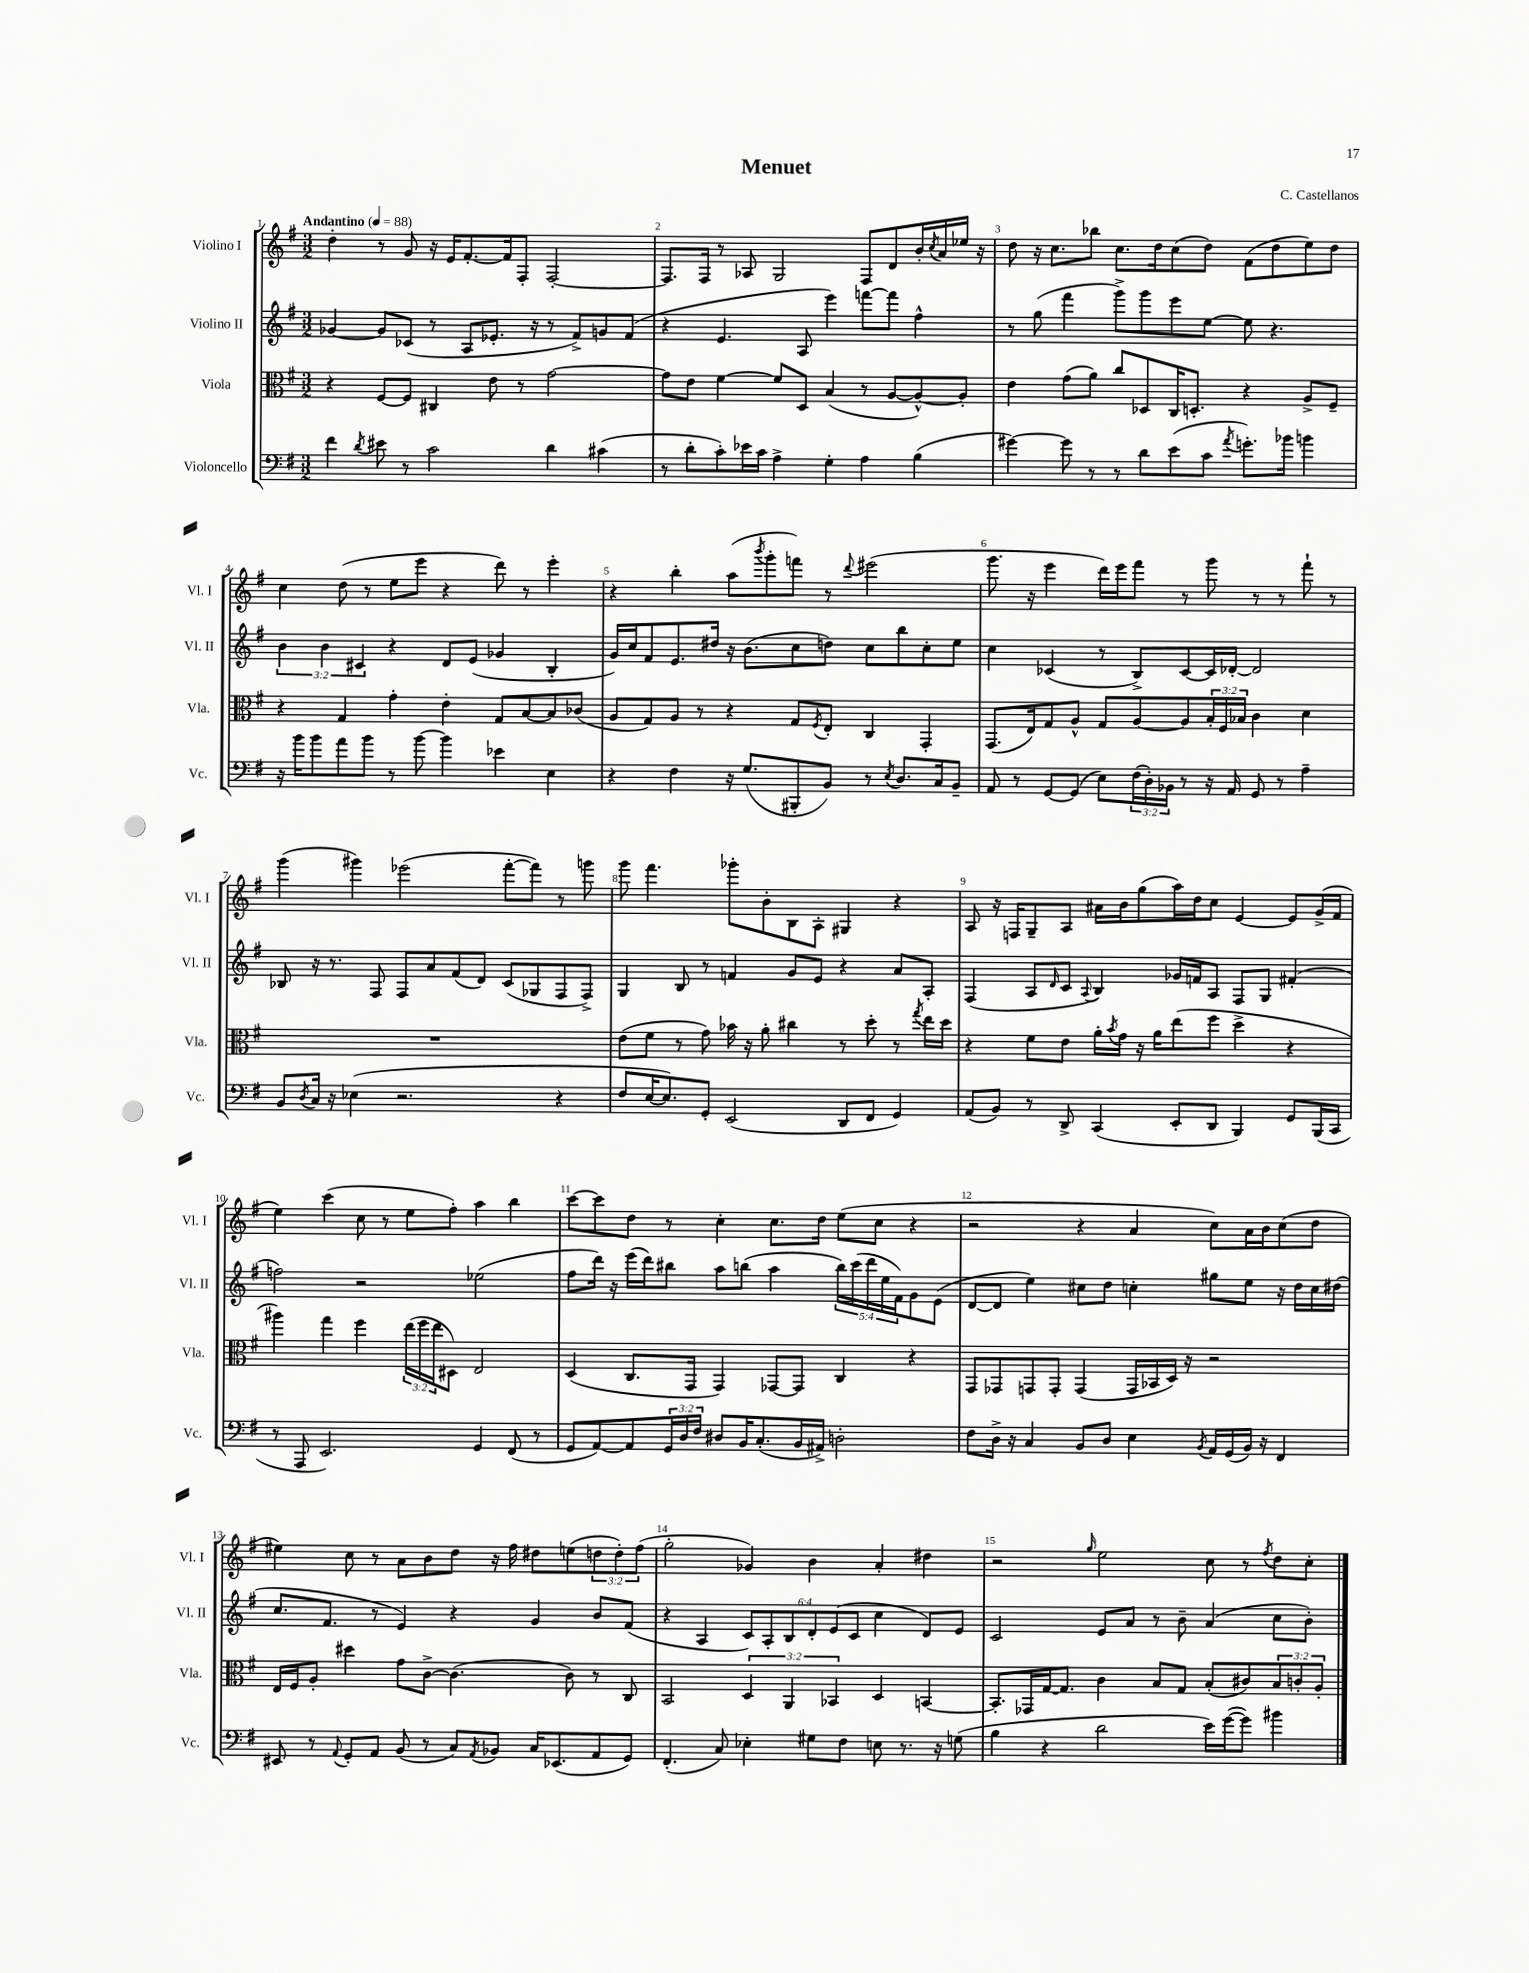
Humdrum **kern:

**kern	**kern	**kern	**kern
*staff4	*staff3	*staff2	*staff1
*clefF4	*clefC3	*clefG2	*clefG2
*k[f#]	*k[f#]	*k[f#]	*k[f#]
*M3/2	*M3/2	*M3/2	*M3/2
*MM88	*MM88	*MM88	*MM88
4f#\	4r	[4g-/	4dd'\
8qd/	.	.	.
8e#\	[8F#/L	8g-/]L	8r
8r	8F#/]J	(8c-/J	8g/
2c\	4C#/	8r	16r
.	.	.	16e/LK
.	.	8A/L	[8.f#'/
.	8e\	8.e-'/J	.
.	.	.	16f#/]k
.	8r	.	8F#'/J
.	.	16r	.
4d\	[2g\	8r	[2F#'/
.	.	8f#^/L)	.
(4c#\	.	8g/	.
.	.	(8f#/J	.
=	=	=	=
8r	8g\]L	4r	8.F#/]L
8d'\L	8e\J	.	.
.	.	.	16F#/Jk
8c'\)	[4f#\	4.e/	8r
16e-\L	.	.	8A-/
16c\JJ	.	.	.
4A^\	8f#/]L	.	2G/
.	8D/J	8A/	.
4G'\	(4B/	4eee\)	.
4A\	8r	[8fff\L	8F#/L
.	[8A/L	8fff\]J	8d/
(4B\	8A^^/_)	4ff#^^\	16b'/L
.	.	.	8qcc/
.	.	.	16a/
.	8A'/]J	.	16ee-/JJ
.	.	.	16r
=	=	=	=
[4g#\)	4e\	8r	8dd\
.	.	(8gg\	16r
.	.	.	8.cc\L
8g#\]	(8g\L	4fff#\	.
8r	8a\J)	.	8bb-\J
8r	8cc/L	8ggg^\L)	8.cc\L
8d\L	8D-/	8ggg\	.
.	.	.	16dd\k
(8e\	16C/K	8eee\	(8cc\
.	8.D'/J	.	.
8c\J	.	[8ee\J	8dd\J)
8qa/	.	.	.
8.g'\L)	4r	8ee\]	(8f#\L
.	.	4.r	8dd\
16b-\Jk	.	.	.
4b\	8A^/L	.	8ee\)
.	8F#~/J	.	8dd\J
=	=	=	=
16r	4r	6b\	4cc\
16b\LK	.	.	.
8b\	.	.	.
.	.	6b\	.
8a\	4G/	.	(8dd\
.	.	6c#/	.
8b\J	.	.	8r
8r	4g'\	4r	8ee\L
[8b\	.	.	8eee\J
4b\]	4e'\	8d/L	4r
.	.	(8e/J	.
4e-\	8G/L	4g-/	8ddd\)
.	[8B/	.	8r
4E\	8B/]	4B'/	4eee'\
.	(8c-/J	.	.
=	=	=	=
4r	8A/L	16g/LL)	4r
.	.	16cc/J	.
.	8G/)	8f#/	.
4F#\	8A/J	8.e/	4bb'\
.	8r	.	.
.	.	16dd#/Jk	.
16r	4r	16r	(8aa\L
(8.G/L	.	(8.b\L	.
.	.	.	8qbbb/
.	.	.	8ggg'\
8BBB#'/	8G/L	8cc\	8fff\J)
.	8qF#/	.	.
8BB/J)	8E'/J	8dd\J)	8r
.	.	.	8qqddd/
8r	4C/	8cc\L	(2eee#\
8qE/	.	.	.
8.D/L	.	8bb\	.
.	4GG'/	8cc'\	.
16C/k	.	.	.
8BB~/J	.	8ee\J	.
=	=	=	=
8AA/	(8.GG/L	4cc\	8.ggg\
8r	.	.	.
.	16E/k)	.	16r
[8GG/L	8G/	(4c-/	4eee\
(8GG/]J	8A^^/J	.	.
8E\L)	8G/L	8r	16ddd\LL)
.	.	.	16eee\J
(24F#\L	[8A/	8B^/L)	8fff#\J
24D'\)	.	.	.
24BB-\JJ	.	.	.
8r	8A/]	[8c-/	8r
16r	24B'/L	16c-/]L	8ggg\
.	24F#/	.	.
16AA/	.	[16d-'/JJ	.
.	24B-/JJ	.	.
8GG/	4c\	2d-/]	8r
8r	.	.	8r
4A~\	4d\	.	8fff#`\
.	.	.	8r
=	=	=	=
8BB/L	1.r	8B-/	(4ggg\
8qD/	.	.	.
16C/Jk	.	16r	.
16r	.	8.r	.
(4E-\	.	.	4ggg#\)
.	.	8F#/	.
2.r	.	8F#/L	(2eee-\
.	.	8a/	.
.	.	(8f#/	.
.	.	8d/J)	.
.	.	(8c/L	[8fff#'\L
.	.	8G-/	8fff#\]J)
4r	.	8F#/	8r
.	.	8F#^/J)	8ggg\
=	=	=	=
8F#/L	(8e\L	4G/	8ggg\
[16E/K	8f#\J	.	4.fff#\
8.E/])	.	.	.
.	8r	8B/	.
8GG'/J	8g\)	8r	.
(2EE/	16b-\	4f/	8ggg-'\L
.	16r	.	.
.	8a'\	.	8b'\
.	4cc#\	8g/L	8B\
.	.	8e/J	8A'\J
8DD/L	8r	4r	4G#/
8FF#/J	8dd'\	.	.
4GG/)	8r	8a/L	4r
.	8qgg/	.	.
.	16ee\LL	8A'/J	.
.	16dd\JJ	.	.
=	=	=	=
(8AA/L	4r	(4F#/	8A/
8BB/J)	.	.	16r
.	.	.	16F/LK
8r	8f#\L	8A/L	8G~/
.	.	16qqd/	.
8DD^/	8e\J	8c/J	8A/J
.	.	8qqA/	.
(4CC/	16a'\LL	4B/)	16a#\LL
.	8qb/	.	.
.	16g\JJ	.	16b\J
.	16r	.	(8gg\
.	16a\LK	.	.
8EE'/L	(8ee\	16g-/LL	16aa\L)
.	.	16f/J	16dd\J
8DD/J	8ff#\J	8A/J	8cc\J
4BBB/)	4dd^\	8F#/L	[4e/
.	.	8G/J	.
8GG/L	4r	(4f#'/	8e/]L
(16BBB/L	.	.	(16g^/L
16CC/JJ	.	.	16f#/JJ
=	=	=	=
8r	4aa#\)	2ff\)	4ee\)
8AAA/	.	.	.
2.EE/)	4gg\	.	(4ccc\
.	4ff#\	2r	8cc\
.	.	.	8r
.	(24ee\LL	.	8ee\L
.	24ff#\	.	.
.	24ee\J	.	.
.	8D#\J)	.	8ff#'\J)
4GG/	2E/	(2ee-\	4aa\
(8FF#/	.	.	4bb\
8r	.	.	.
=	=	=	=
8GG/L	(4D/	8ff#\L	[8ccc\L
[8AA/)	.	16ddd\Jk)	8ccc\]
.	.	16r	.
8AA/]	8.C/L	(16eee\LL	8dd\J
.	.	16ddd\J)	.
24GG/L	.	8bb#\J	8r
24D/	.	.	.
.	16GG/Jk	.	.
24F#/JJ	.	.	.
8D#/L	4GG/)	8aa\L	4cc'\
16BB/K	.	(8bb\J	.
(8.C'/	.	.	.
.	[8GG-/L	4aa\	8.cc\L
16BB/L	8GG-/]J	.	.
16AA#^/JJ)	.	.	16dd\Jk
2D'\	4C/	20bb\LL)	(8ee\L
.	.	(20ccc\	.
.	.	20ddd\	.
.	.	.	8cc\J
.	.	20ee\	.
.	.	20f#\J)	.
.	4r	8g\	4r
.	.	(8e\J	.
=	=	=	=
8F#\L	8GG/L	[8d/L	2r
16D^\Jk	8GG-/	8d/]J	.
16r	.	.	.
4C/	8GG/	4ee\)	.
.	8GG'/J	.	.
8BB/L	(4GG/	8cc#\L	4r
8D/J	.	8dd\J	.
4E\	16GG/LL	4cc'\	4a/
.	16BB-/	.	.
.	16D/JJ)	.	.
.	16r	.	.
8qBB/	.	.	.
16AA/LL	2r	8gg#\L	8cc\L)
(16GG/	.	.	.
16BB/JJ)	.	8ee\J	16a\L
16r	.	.	16b\J
4FF#/	.	16r	(8cc\
.	.	16dd\LL	.
.	.	16cc\	8dd\J
.	.	(16dd#\JJ	.
=	=	=	=
8EE#/	16E/LL	8.cc/L	4ee#\)
.	16F#/J	.	.
8r	8A'/J	.	.
.	.	8.f#/J	.
8qqAA/	.	.	.
8GG'/L	4dd#\	.	8cc\
8AA/J	.	8r	8r
(8BB/	8g\L	4e/)	8a\L
8r	[8c^\J	.	8b\
8C/L)	(4.c\]	4r	8dd\J
8qAA/	.	.	.
8BB-/J	.	.	16r
.	.	.	16ff#\
16C/LK	.	4g/	8dd#\L
(8.EE-/	.	.	.
.	8c\)	.	(8ee\
8AA/	8r	8b/L	12dd\
.	.	.	12dd'\)
8GG/J)	8C/	(8f#/J	.
.	.	.	(12ff#\J
=	=	=	=
(4.FF#'/	2BB/	4r	2gg'\
.	.	4A/	.
8C/)	.	.	.
4E-'\	6D/	12c/L)	4g-/)
.	.	12A'/	.
.	6AA/	12B/	.
8G#\L	.	12d'/	4b\
.	6BB-/	(12e/	.
8F#\J	.	.	.
.	.	12c/J	.
8E\	4D/	4cc\	4a'/
8.r	.	.	.
.	[4BB/	8d/L)	4dd#\
16r	.	.	.
(8G\	.	8e/J	.
=	=	=	=
4B\	8.BB'/]L	2c/	2r
.	16GG-/L	.	.
4r	[16G/J	.	.
.	8.G/]J	.	.
.	.	.	16qqgg/
2d\	4c\	8e/L	2ee\
.	.	8a/J	.
.	8B/L	8r	.
.	8G/J	8b~\	.
16e\LL)	(8B'/L	(4a/	8cc\
([16g\J	.	.	.
8g\]J)	8c#/)	.	8r
.	.	.	8qff#/
4b#\	12B/	8cc\L	8dd\L
.	12c'/	.	.
.	.	8b'\J)	8cc'\J
.	12A'/J	.	.
==	==	==	==
*-	*-	*-	*-
